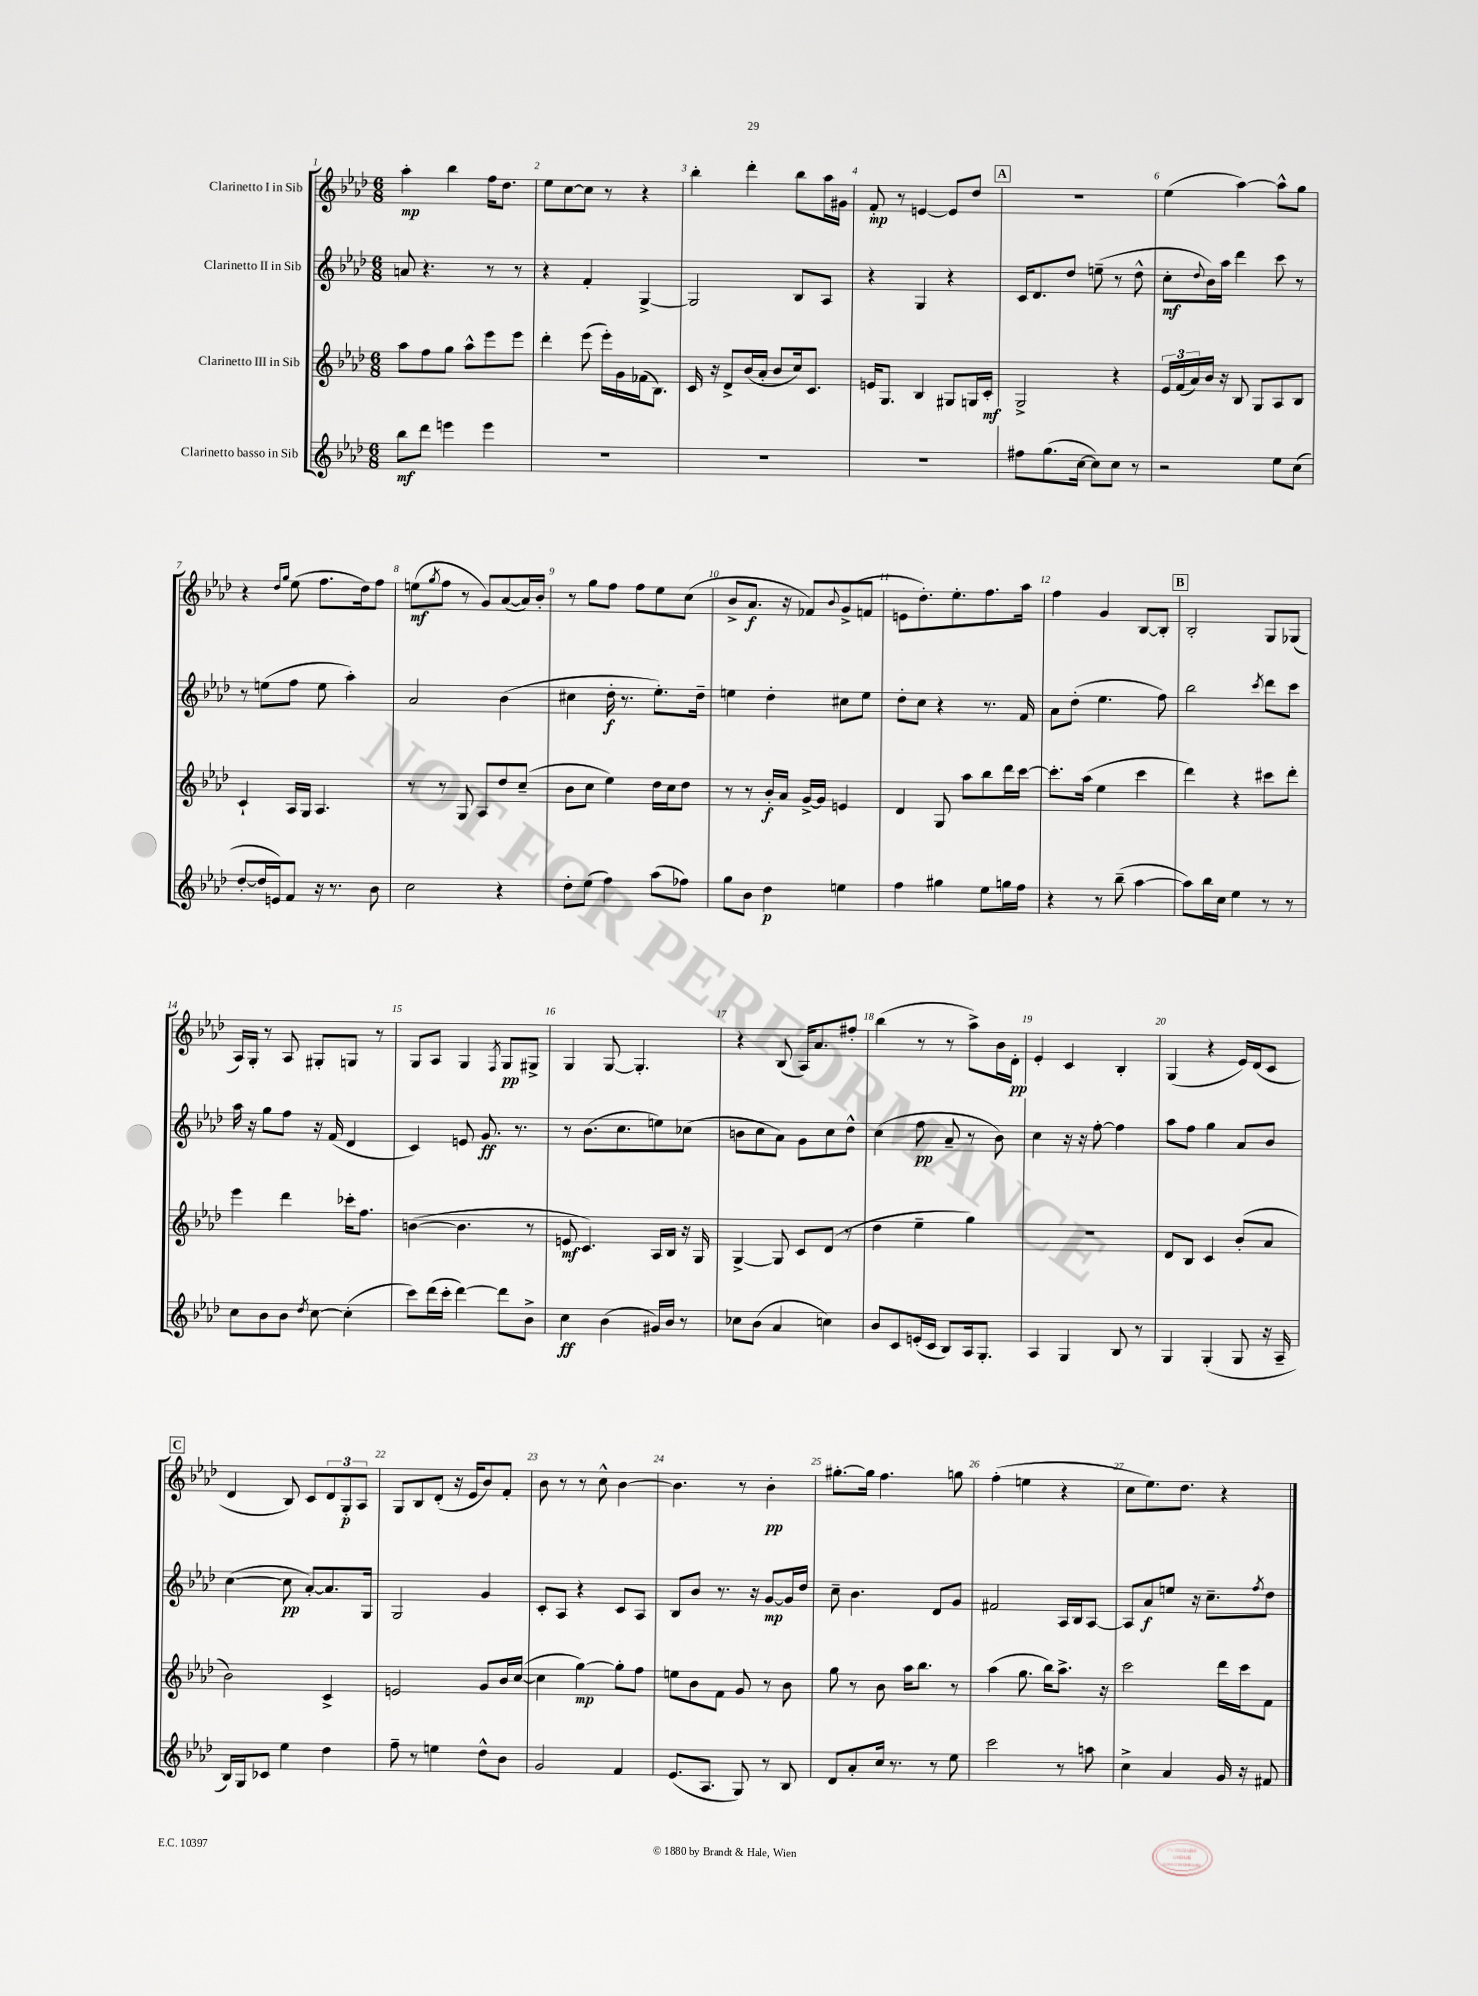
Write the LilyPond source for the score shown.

<<
\new StaffGroup <<
\new Staff = "s0" \with { instrumentName = "Clarinetto I in Sib" } {
    \clef treble \key aes \major \numericTimeSignature \time 6/8
    aes''4-.\mp bes''4 f''16 des''8. |
    ees''8 c''8~ c''8 r8 r4 |
    bes''4-. des'''4-. bes''8 aes''16 gis'16 |
    f'8-.\mp r8 e'4~ e'8 des''8 |
    \mark \markup { \box "A" } R2. |
    ees''4( aes''4~) aes''8-^ g''8 |
    r4 \grace { des''16 g''16 } ees''8( f''8. des''16) f''8 |
    e''8\mf( \acciaccatura { g''8 } f''8 r8 g'8) aes'8~( aes'16) bes'16-. |
    r8 g''8 f''8 f''8 ees''8 c''8( |
    bes'8-> aes'8.\f r16 fes'8) \appoggiatura { bes'8 } g'8->( f'8 |
    e'8 des''8.-.) ees''8.-. f''8. aes''16 |
    f''4 g'4 bes8~ bes8-. |
    \mark \markup { \box "B" } bes2-. g8 ges8( |
    aes16) g16-. r8 aes8 gis8-. g8 r8 |
    g8 aes8 g4 \acciaccatura { f8 } g8\pp gis8-> |
    g4 g8~ g4.-. |
    r4 bes8( aes16) aes'8. fis''8-. |
    bes''4( r8 r8 aes''8->) bes'16 des'16-.\pp |
    ees'4-. c'4 bes4-. |
    g4( r4 ees'16) des'16( c'8 |
    \mark \markup { \box "C" } des'4 bes8) c'8 \tuplet 3/2 { des'8 g8-.\p aes8 } |
    g8 bes8 des'8-.( r16 ees'16 bes'8) f'8-. |
    bes'8 r8 r8 c''8-^ bes'4~ |
    bes'4. r8 bes'4-.\pp |
    gis''8.~-. gis''16 f''4. g''8 |
    f''4-.( e''4 r4 |
    c''8 ees''8.) des''8. r4 \bar "|." |
}
\new Staff = "s1" \with { instrumentName = "Clarinetto II in Sib" } {
    \clef treble \key aes \major \numericTimeSignature \time 6/8
    a'8 r4. r8 r8 |
    r4 f'4-. g4~-> |
    g2 bes8 aes8 |
    r4 g4 r4 |
    \mark \markup { \box "A" } c'16 des'8. des''8 e''8--( r8 des''8-^ |
    c''8-.\mf \appoggiatura { des''8 } bes'16) aes''16 des'''4 c'''8 r8 |
    r8 e''8( f''8 e''8 aes''4-.) |
    aes'2 bes'4( |
    cis''4 des''16-.\f r8. ees''8.-.) des''16-- |
    e''4 des''4-. cis''8 e''8 |
    des''8-. c''8 r4 r8. f'16 |
    aes'8 des''8-.( ees''4. f''8) |
    \mark \markup { \box "B" } bes''2 \acciaccatura { c'''8 } des'''8 c'''8 |
    aes''16 r16 g''8 f''8 r16 f'16( des'4 |
    c'4) e'8 g'8.\ff r8. |
    r8 bes'8.( c''8. e''8) ces''8( |
    b'8 c''8 aes'8) g'8 c''8 des''8-^ |
    c''4( f''8\pp aes'8-- r8 bes'8) |
    c''4 r16 r16 f''8~-. f''4 |
    aes''8 f''8 g''4 aes'8 bes'8 |
    \mark \markup { \box "C" } c''4~( c''8\pp aes'8~-.) aes'8. g16 |
    g2 g'4 |
    c'8-. aes8 r4 c'8 aes8 |
    bes8 bes'8 r8. r16 g'8~\mp g'16 des''16 |
    c''8-- bes'4. des'8 g'8 |
    fis'2 aes16 bes16 aes8~ |
    aes8 aes'8\f e''8 r16 c''8.-- \acciaccatura { f''8 } des''8 \bar "|." |
}
\new Staff = "s2" \with { instrumentName = "Clarinetto III in Sib" } {
    \clef treble \key aes \major \numericTimeSignature \time 6/8
    aes''8 f''8 g''8 aes''8-^ ees'''8 ees'''8 |
    des'''4-. ees'''8( ees'''16-.) g'16 fes'16( bes8.) |
    c'16 r16 des'8-> bes'16( aes'16-. bes'8 c''16) c'8. |
    e'16 g8. bes4 gis8 g16 c'16-.\mf |
    \mark \markup { \box "A" } g2-> r4 |
    \tuplet 3/2 { ees'16 f'16( aes'16) } bes'16 r16 bes8 g8 aes8 bes8 |
    c'4-! aes16 g16 aes4. |
    r8 r8 g8 aes8 des''8 c''8--( |
    bes'8 c''8 ees''4) des''16 c''16 des''8 |
    r8 r8 bes'16-.\f aes'16 g'16~-> g'16 e'4 |
    des'4 g8 aes''8 bes''8 des'''16 c'''16~ |
    c'''8.-. aes''16( ees''4 c'''4 |
    \mark \markup { \box "B" } des'''4) r4 cis'''8 des'''8-. |
    ees'''4 des'''4 ces'''16-. f''8. |
    b'4~( b'4. r8 |
    e'8\mf c'4.) aes16 bes16 r16 g16 |
    g4~-> g8 c'8 des'8( r8 |
    des''4 ees''4-- g''4) |
    R2. |
    des'8 bes8 c'4 bes'8-.( aes'8 |
    \mark \markup { \box "C" } bes'2) c'4-> |
    e'2 g'8 bes'16 c''16~( |
    c''4 g''4~\mp) g''8-. f''8 |
    e''8 bes'8 f'8 g'8 r8 bes'8 |
    g''8 r8 bes'8 aes''16 bes''8. r8 |
    aes''4( g''8. bes''16) aes''8.-> r16 |
    c'''2 des'''16 c'''16 f'8 \bar "|." |
}
\new Staff = "s3" \with { instrumentName = "Clarinetto basso in Sib" } {
    \clef treble \key aes \major \numericTimeSignature \time 6/8
    bes''8\mf des'''8 e'''4 e'''4 |
    R2. |
    R2. |
    R2. |
    \mark \markup { \box "A" } fis''8 g''8.( c''16~ c''8) c''8 r8 |
    r2 ees''8 c''8( |
    des''8~-. des''16 e'16) f'8 r16 r8. bes'8 |
    c''2 r4 |
    des''8-. ees''8( f''4) aes''8( fes''8) |
    g''8 bes'8 des''4\p e''4 |
    f''4 gis''4 ees''8 g''16 f''16 |
    r4 r8 bes''8--( aes''4~ |
    \mark \markup { \box "B" } aes''8) bes''16 c''16 ees''4 r8 r8 |
    c''8 bes'8 bes'8 \acciaccatura { des''8 } c''8~ c''4-.( |
    c'''8) des'''16( c'''16-. des'''4~) des'''8 bes'8-> |
    c''4\ff bes'4( gis'16) bes'16 r8 |
    ces''8 bes'8( aes'4 c''4) |
    bes'8 c'8 e'16-.( c'16 bes8) aes16 g8.-. |
    aes4 g4 bes8 r8 |
    g4 g4-.( g8 r16 aes16-- |
    \mark \markup { \box "C" } bes16) g16 ces'8 ees''4 des''4 |
    f''8-- r8 e''4 des''8-^ bes'8 |
    g'2 f'4 |
    ees'8.( aes8. g8) r8 bes8 |
    des'8 aes'8-. c''16 r8. r8 ees''8 |
    c'''2 r8 a''8 |
    c''4-> aes'4 g'16 r16 fis'8 \bar "|." |
}
>>
>>
\layout { \context { \Score \override BarNumber.break-visibility = ##(#f #t #t) barNumberVisibility = #all-bar-numbers-visible } }
